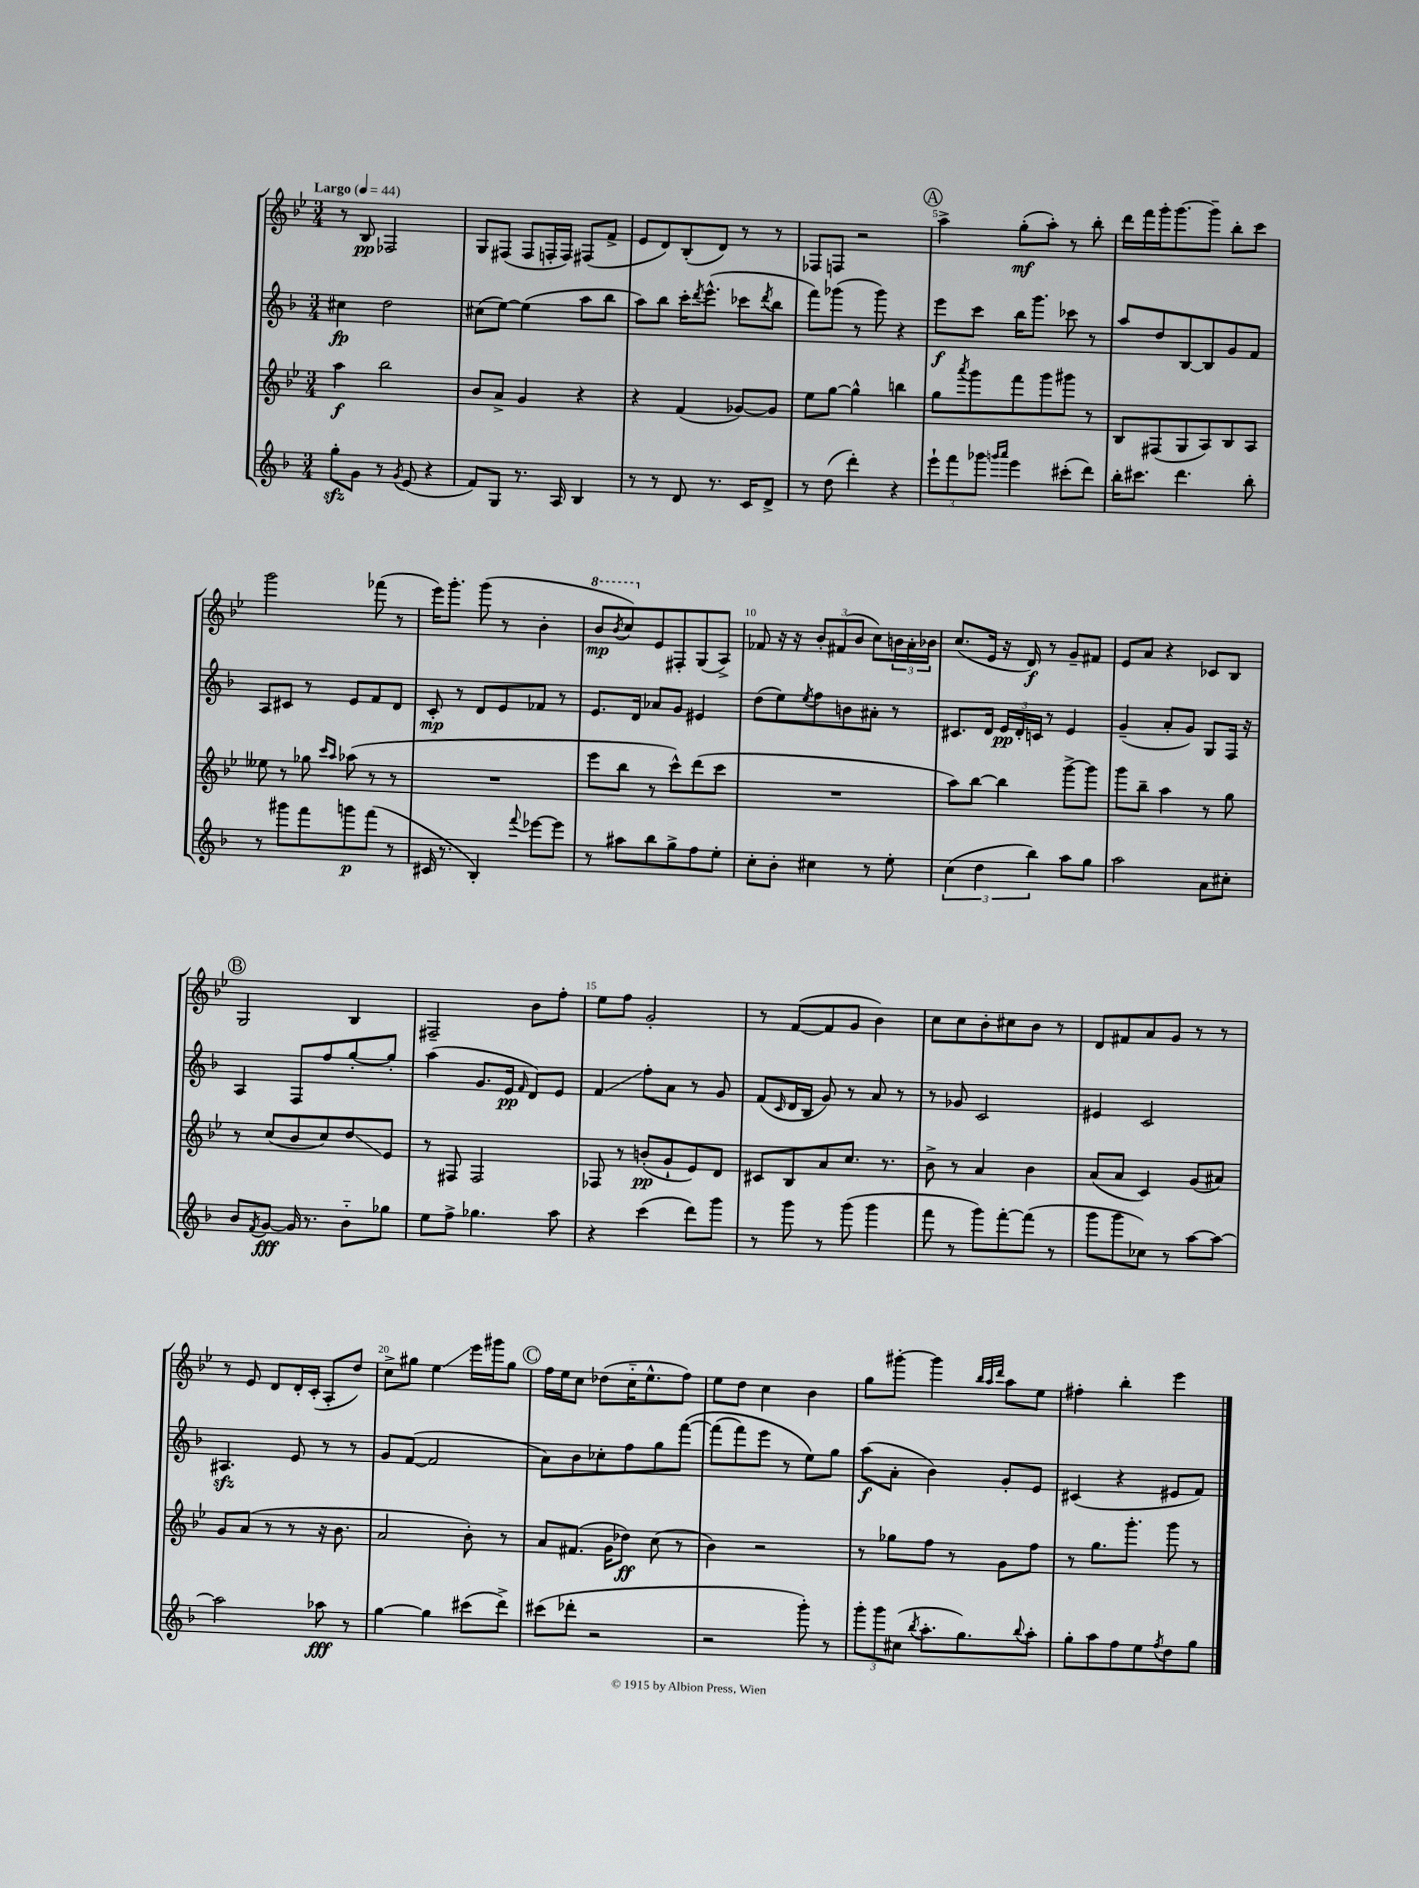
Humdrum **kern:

**kern	**kern	**kern	**kern
*staff4	*staff3	*staff2	*staff1
*clefG2	*clefG2	*clefG2	*clefG2
*k[b-]	*k[b-e-]	*k[b-]	*k[b-e-]
*M3/4	*M3/4	*M3/4	*M3/4
*MM44	*MM44	*MM44	*MM44
8gg'	4aa	4cc#	8r
8g	.	.	8B-
8r	2bb-	2dd	2F-
8qg	.	.	.
(8e	.	.	.
4r	.	.	.
=	=	=	=
8f)	8b-	(8cc#	8G
8G	8a^	[8ee)	(8F#
8.r	4g	(4ee]	8F#
.	.	.	16F'
16A	.	.	16F)
4B-	4r	8aa	(8F#
.	.	8bb-	8f^
=	=	=	=
8r	4r	8aa)	8e-
8r	.	8bb-	8d)
8d	(4f	16ccc'	(8B-'
.	.	8qddd	.
.	.	(8.eee^^	.
8.r	.	.	8d)
.	[8g-)	8ccc-	8r
16c	.	.	.
.	.	8qddd	.
8d^	8g-]	8bb-	8r
=	=	=	=
8r	8ee-	8fff)	8F-
(8dd	[8gg	(8ggg-	8F
4ddd')	4gg^^]	8r	2r
.	.	8ggg-)	.
4r	4bb	4r	.
=	=	=	=
12eee`	8gg	8eee	4aa^
12fff	.	.	.
.	8qaaa	.	.
.	8ggg	8ccc	.
12ggg-	.	.	.
16qqggg	.	.	.
16qqaaa	.	.	.
4eee	8fff	16bb-	(8gg'
.	.	8.ggg	.
.	8ggg	.	8aa')
(8ccc#'	8ggg#	8ccc-	8r
8ddd)	8r	8r	8bb-'
=	=	=	=
16bb-'	8B-	8aa	16ddd
8.ccc#	.	.	16fff
.	(8F#	8dd	16ggg'
.	.	.	[8.ggg
4.ddd	8G	[8B-	.
.	8A)	8B-]	8ggg~]
.	8B-	8g	8bb-'
8bb-'	8A	8f	8ccc
=	=	=	=
8r	8ee--	8A	2ggg
8ggg#	8r	8c#	.
8fff	8gg-	8r	.
.	16qqccc	.	.
.	16qqaa	.	.
8ggg	(8aa-	8e	.
(8fff	8r	8f	(8fff-
8r	8r	8d	8r
=	=	=	=
16c#	2.r	8c'	16eee-)
8.r	.	.	8.ggg'
.	.	8r	.
4B-')	.	8d	(8ggg
.	.	8e	8r
8qqfff	.	.	.
[8eee-	.	8f-	4b-'
8eee-]	.	8r	.
=	=	=	=
8r	8eee-	8.e	8bb-
.	.	.	8qbb-
8aa#	8bb-	.	8ccc)
.	.	16d	.
8bb-	8r	8a-	8e-
8gg^	8ccc^^)	8g	8F#'
8ff	(8ddd	4e#	(8G
8ee'	8ccc	.	8A^)
=	=	=	=
8cc'	2.r	(8dd	8f-
8b-'	.	8ee)	16r
.	.	.	16r
.	.	8qee	.
4cc#	.	8ff	12b-'
.	.	.	(12f#
.	.	8b	.
.	.	.	12b-
8r	.	8a#'	8cc)
8ee'	.	8r	24b
.	.	.	24a'
.	.	.	24b-
=	=	=	=
(6cc	8aa)	8.c#	(8.cc
.	[8bb-	.	.
6dd	.	.	.
.	.	16d	16e-
.	4bb-]	24e	16r
.	.	24d'	.
.	.	.	16d)
6bb-)	.	24c	.
.	.	8r	8r
8aa	[8ggg^	4e	8g~
8gg	8ggg]	.	8f#
=	=	=	=
2aa	8ggg	(4g~	8e-
.	8bb-~	.	8a
.	4aa	8a'	4r
.	.	8g)	.
8a	8r	8G	8c-
8cc#'	8gg	16F	8B-
.	.	16r	.
=	=	=	=
8b-	8r	4A	2G
8qf	.	.	.
[8g	(8cc	.	.
16g]	8b-	8F	.
8.r	.	.	.
.	8cc)	8ff	.
8b-'~	8dd	[8gg'	4B-
8gg-	8e-	8gg']	.
=	=	=	=
8ee	8r	(4aa	2F#~
8ff^	8F#	.	.
4.gg-	2F#	8.g	.
.	.	16e	.
.	.	16qqf	.
.	.	8d)	8b-
8aa	.	8e	8ff'
=	=	=	=
4r	8F-	4f	8ee-
.	8r	.	8ff
(4ccc	(8b'	8ff'	2g'
.	8g`	8a	.
8ddd)	8e-)	8r	.
8ggg	8d	8g	.
=	=	=	=
8r	8c#	(8f	8r
.	.	16qqc	.
8ggg	8B-	16d	([8f
.	.	16B-	.
8r	8a	8g)	8f]
(8ggg	8.cc	8r	8g
4ggg	.	8a	4b-)
.	8.r	.	.
.	.	8r	.
=	=	=	=
8fff	8b-^	8r	8cc
8r	8r	8g-	8cc
8ggg)	4a	2c	8b-'
[8fff'	.	.	8cc#
(8fff]	4b-	.	8b-
8r	.	.	8r
=	=	=	=
8ggg	(8a	4e#	8d
8ggg	8a	.	8f#
8cc-)	4c)	2c	8a
8r	.	.	8g
[8aa	(8g	.	8r
8aa_	8a#)	.	8r
=	=	=	=
2aa]	8g	4.A#	8r
.	(8a	.	8e-
.	8r	.	8d
.	8r	8e	16d'
.	.	.	(16c'
8aa-	16r	8r	8A'
.	8.b-	.	.
8r	.	8r	8dd)
=	=	=	=
[4gg	2a	8g	8cc^
.	.	([8f	8gg#
4gg]	.	2f]	4ee-
(8ccc#	8b-')	.	16eee-
.	.	.	16ggg#
8ddd^)	8r	.	8gg#
=	=	=	=
(8ccc#	8a	8a)	16ff
.	.	.	16ee-
8ddd-'	(8.f#	8b-	8cc
2r	.	8cc-'	(8dd-
.	16g	.	.
.	8dd-)	8ff	16cc'~
.	.	.	8.ee-^^
.	(8cc	8gg	.
.	8r	&([8fff	8ff)
=	=	=	=
2r	4b-)	(8fff]	8ee-
.	.	8fff)	8dd
.	2r	8eee	4cc
.	.	8r	.
8ggg')	.	8ee&)	4b-
8r	.	8gg	.
=	=	=	=
12ggg'	8r	(8aa	8gg
12ggg	.	.	.
.	8gg-	8a'	[8ggg#'
(12cc#	.	.	.
8qbb-	.	.	.
8.aa'	8ff	4b-)	4ggg#]
.	8r	.	.
8.gg)	.	.	.
.	.	.	32qqbb-
.	.	.	32qqaa
.	.	.	32qqddd
.	8g	8g'	8aa
8qqbb-	.	.	.
8aa'	8ff	8e	8ee-
=	=	=	=
8gg'	8r	(4c#	4ff#'
8aa	8.gg	.	.
8ff	.	4r	4bb-'
.	8.ggg'	.	.
8ee	.	.	.
8qff	.	.	.
8dd	8ggg	8e#	4eee-
8gg	8r	8f)	.
==	==	==	==
*-	*-	*-	*-
